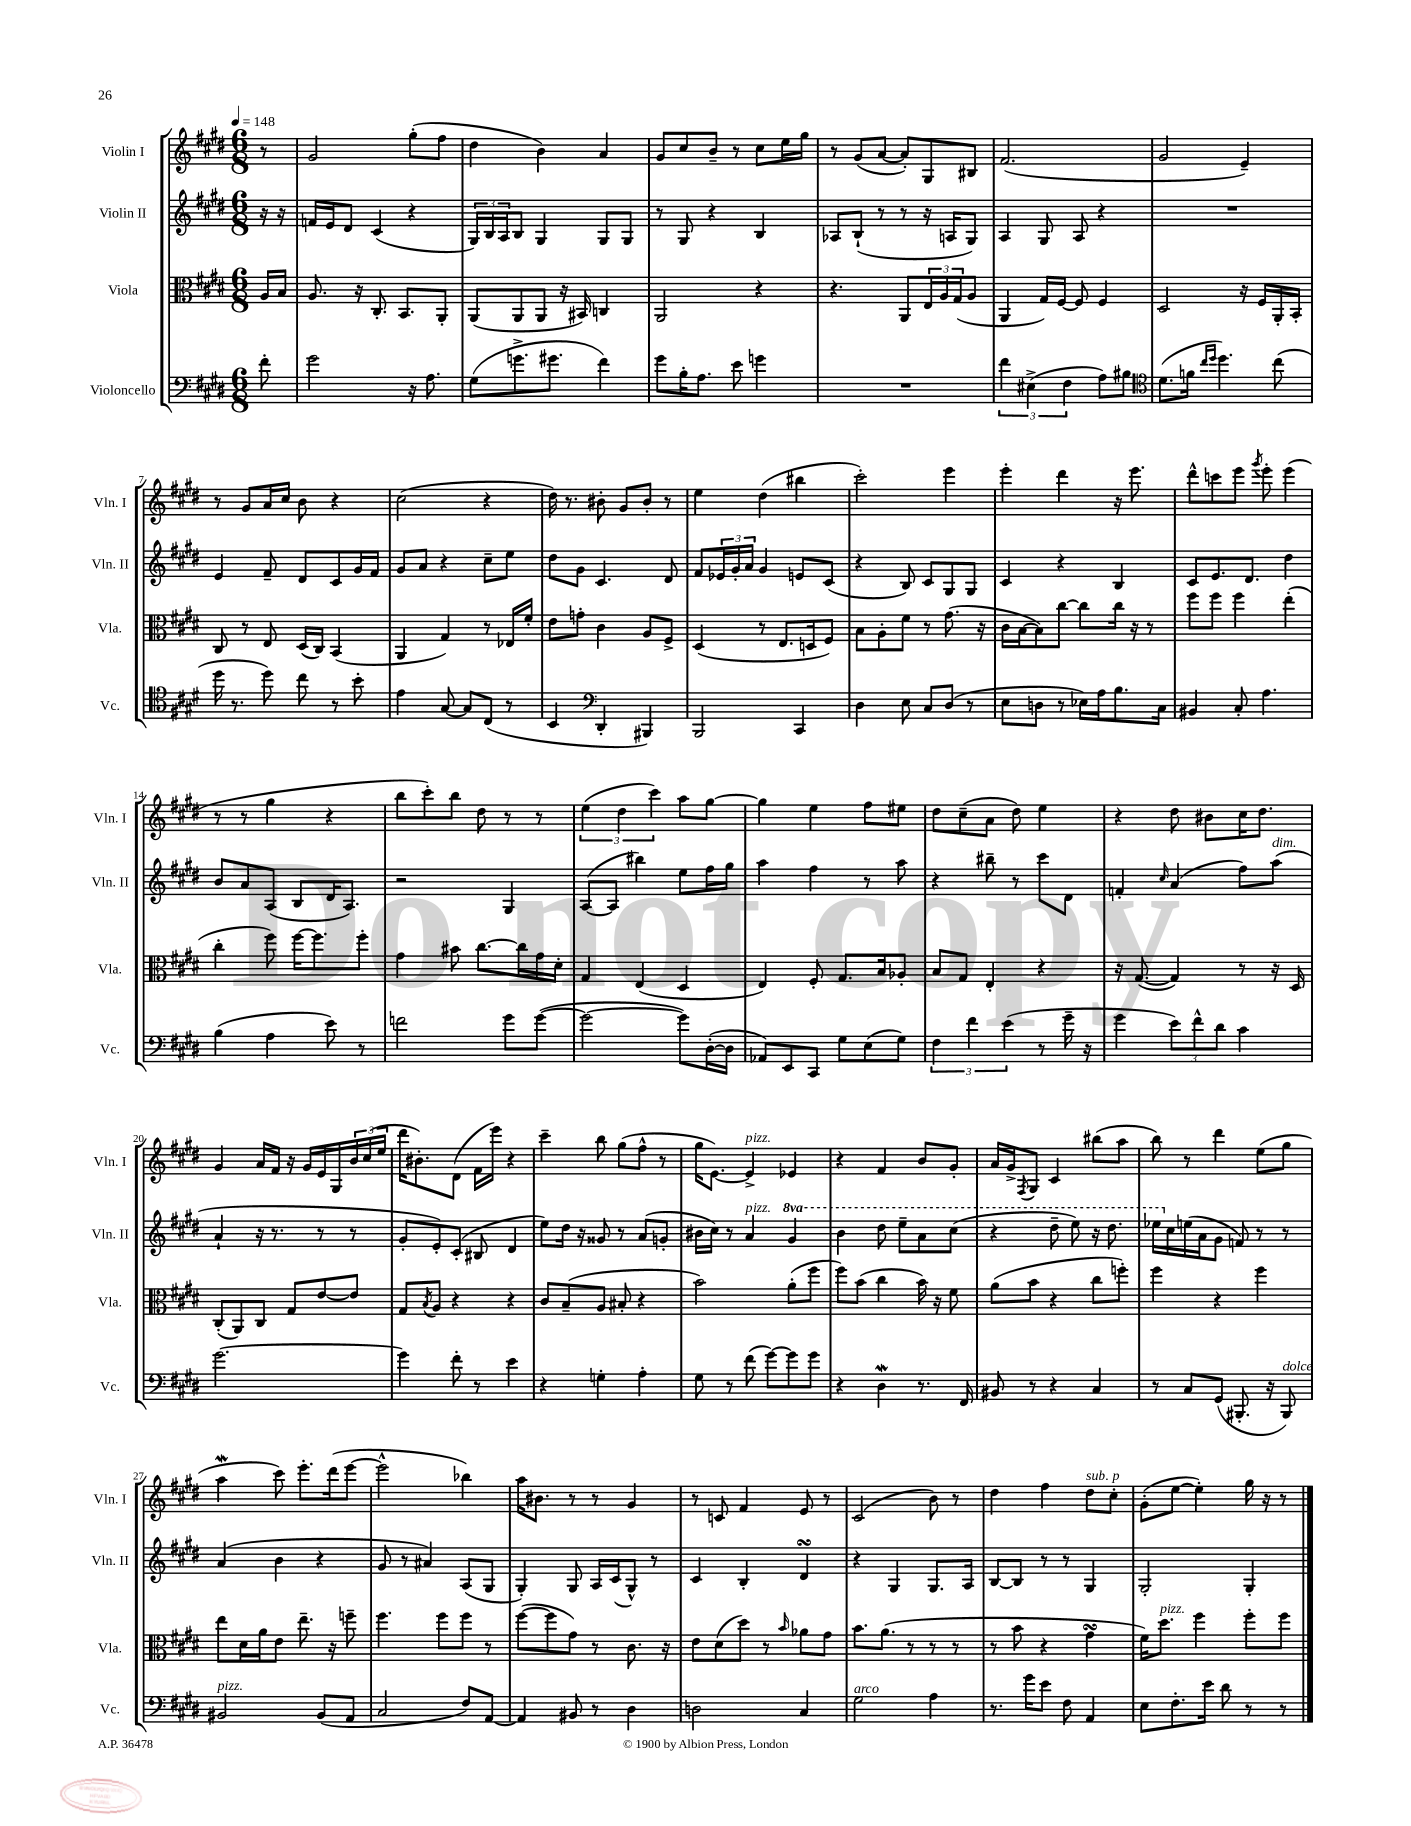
<<
\new StaffGroup <<
\new Staff = "s0" \with { instrumentName = "Violin I" shortInstrumentName = "Vln. I" } {
    \clef treble \key e \major \numericTimeSignature \time 6/8 \partial 8 \tempo 4 = 148
    r8 |
    gis'2 gis''8-.( fis''8 |
    dis''4 b'4) a'4 |
    gis'8 cis''8 b'8-- r8 cis''8 e''16 gis''16 |
    r8 gis'8( a'8~ a'8-.) gis8 bis8 |
    fis'2.( |
    gis'2 e'4--) |
    r8 gis'8 a'16 cis''16 b'8 r4 |
    cis''2( r4 |
    dis''16) r8. bis'8-. gis'8 bis'8-. r8 |
    e''4 dis''4( bis''4 |
    cis'''2-.) e'''4 |
    e'''4-. dis'''4 r16 e'''8. |
    dis'''8-^ c'''8 e'''8 \acciaccatura { gis'''8 } e'''8-. e'''4( |
    r8 r8 gis''4 r4 |
    b''8 cis'''8-.) b''8 dis''8 r8 r8 |
    \tuplet 3/2 { e''4( dis''4 cis'''4) } a''8 gis''8~ |
    gis''4 e''4 fis''8 eis''8 |
    dis''8 cis''8--( a'8 dis''8) e''4 |
    r4 dis''8 bis'8 cis''16 dis''8. |
    gis'4 a'16 fis'16 r16 gis'16 e'16 gis16 \tuplet 3/2 { b'16 cis''16( e''16 } |
    dis'''16 bis'8.-.) dis'8( fis'16 e'''16) r4 |
    cis'''4-- b''8 gis''8( fis''8-^ r8 |
    gis''16 e'8.~) e'4->^\markup { \italic "pizz." } ees'4 |
    r4 fis'4 b'8 gis'8-. |
    a'16 gis'16-> \acciaccatura { fis8 } gis8 cis'4 bis''8( a''8 |
    b''8) r8 dis'''4 e''8( gis''8 |
    a''4\mordent cis'''8) e'''8.-. dis'''16( e'''8~ |
    e'''2-^ bes''4) |
    a''16 bis'8. r8 r8 gis'4 |
    r8 c'8 fis'4 e'8 r8 |
    cis'2( b'8) r8 |
    dis''4 fis''4 dis''8^\markup { \italic "sub. p" } cis''8-. |
    gis'8-.( e''8~ e''4-.) gis''16 r16 r8 \bar "|." |
}
\new Staff = "s1" \with { instrumentName = "Violin II" shortInstrumentName = "Vln. II" } {
    \clef treble \key e \major \numericTimeSignature \time 6/8 \set Staff.ottavationMarkups = #ottavation-simple-ordinals \partial 8
    r16 r16 |
    f'16 e'16 dis'8 cis'4( r4 |
    \tuplet 3/2 { gis16) b16 a16 } b8 gis4 gis8 gis8 |
    r8 gis8 r4 b4 |
    aes8 b8-!( r8 r8 r16 a16 gis8) |
    a4 gis8 a8 r4 |
    R2. |
    e'4 fis'8-- dis'8 cis'8 gis'16 fis'16 |
    gis'8 a'8 r4 cis''8-- e''8 |
    dis''8 gis'8 cis'4. dis'8 |
    fis'8 \tuplet 3/2 { ees'16 gis'16-. a'16 } gis'4 e'8 cis'8( |
    r4 b8) cis'8 gis8 gis8 |
    cis'4 r4 b4 |
    cis'8 e'8. dis'8. dis''4 |
    b'8 a'8 a8( b8 dis'16 a8.) |
    r2 gis4 |
    a8~( a8 bis''4) e''8 fis''16 gis''16 |
    a''4 fis''4 r8 a''8 |
    r4 bis''8-- r8 cis'''8 dis'8 |
    f'4-. \grace { cis''16 } a'4( fis''8) a''8^\markup { \italic "dim." }( |
    a'4-! r16 r8. r8 r8 |
    gis'8-. e'8-.) cis'8-.( bis8 dis'4 |
    e''8) dis''16 r16 gisis'8 r8 a'8( g'8-. |
    bis'16 cis''16) r8 a'4^\markup { \italic "pizz." } \ottava #1 gis''4 |
    b''4 dis'''8 e'''8-- a''8 cis'''8( |
    r4 dis'''8-- e'''8) r16 dis'''8. |
    ees'''16 \ottava #0 cis''16 e''!16( a'16 gis'8 f'8) r8 r8 |
    a'4( b'4 r4 |
    gis'8 r8 ais'4) a8( gis8 |
    gis4-.) gis8 a16 cis'16( gis8-^) r8 |
    cis'4 b4-. dis'4\turn |
    r4 gis4 gis8. a16 |
    b8~ b8 r8 r8 gis4 |
    gis2-. gis4-. \bar "|." |
}
\new Staff = "s2" \with { instrumentName = "Viola" shortInstrumentName = "Vla." } {
    \clef alto \key e \major \numericTimeSignature \time 6/8 \partial 8
    a16 b16 |
    a8. r16 cis8.-. b,8. a,8-. |
    a,8( a,8 a,8 r16 bis,16) c4 |
    a,2 r4 |
    r4. a,8 \tuplet 3/2 { e16 a16 gis16( } a8 |
    a,4 gis16) fis16~ fis8 fis4 |
    dis2 r16 fis16 a,16-. b,16-. |
    cis8 r8 e8 dis16( cis16) b,4( |
    a,4 gis4) r8 ees16 fis'16-. |
    e'8 g'8-. cis'4 a8 fis8-> |
    dis4( r8 e8. d16 fis8) |
    b8 a8-. fis'8 r8 gis'8.( r16 |
    cis'16 b16~ b8) cis''8~ cis''8 cis''16 r16 r8 |
    fis''8 fis''8 fis''4 e''4-.( |
    cis''4-. fis''8) fis''16~ fis''8. fis''8-. |
    gis'4 bis'8 cis''8.~ cis''16 gis'16 dis'16-. |
    gis4 e4( dis4 |
    e4) fis8-. gis8. b16 aes8-. |
    b8 gis8 e4-. r4 |
    r16 gis8.~( gis4) r8 r16 dis16 |
    cis8-.( a,8) cis8 gis8 e'8~ e'8 |
    gis8 \acciaccatura { b8 } a8 r4 r4 |
    cis'8 b8--( a8 bis8-. r4 |
    b'2) a'8-.( fis''8 |
    fis''8) b'8( cis''4 b'16) r16 fis'8 |
    a'8( b'8 r4 cis''8 f''8-.) |
    fis''4 r4 fis''4 |
    e''8 dis'16 a'16 e'8 e''8.-- r16 f''8-- |
    fis''4. fis''8 fis''8 r8 |
    fis''8~( fis''8 gis'8) r8 cis'8. r16 |
    e'8 dis'8( dis''8) r8 \grace { b'16 } aes'8 gis'8 |
    b'8. a'8.( r8 r8 r8 |
    r8 b'8 r4 gis'4\turn |
    fis'16) dis''8.^\markup { \italic "pizz." } fis''4 fis''8-. fis''8 \bar "|." |
}
\new Staff = "s3" \with { instrumentName = "Violoncello" shortInstrumentName = "Vc." } {
    \clef bass \key e \major \numericTimeSignature \time 6/8 \partial 8
    fis'8-. |
    gis'2 r16 a8. |
    gis8( g'8.-> gis'8. fis'4) |
    gis'8 b16-. a8. e'8 g'4 |
    R2. |
    \tuplet 3/2 { fis'4 eis4->( fis4 } a8) bis8 |
    \clef tenor dis'8.( f'16 \grace { cis''16 dis''16 } dis''4.) cis''8( |
    dis''16 r8. dis''8) cis''8 r8 b'8-. |
    e'4 gis8~ gis8 cis8( r8 |
    b,4 \clef bass dis,4-. bis,,4) |
    b,,2 cis,4 |
    dis4 e8 cis8 dis8( r8 |
    e8 d8 r8 ees16) a16 b8. cis16 |
    bis,4 cis8-. a4. |
    b4( a4 e'8) r8 |
    f'2 gis'8 gis'8~( |
    gis'2~ gis'8) dis16~-.( dis16 |
    aes,8) e,8 cis,8 gis8 e8( gis8) |
    \tuplet 3/2 { fis4 fis'4 e'4( } r8 gis'16-- r16 |
    gis'4 \tuplet 3/2 { e'8) fis'8-^ dis'8 } cis'4 |
    gis'2.~ |
    gis'4 fis'8-. r8 e'4 |
    r4 g4-. a4-. |
    gis8 r8 fis'8( gis'8~) gis'8 gis'8 |
    r4 dis4\mordent r8. fis,16 |
    bis,8 r8 r4 cis4 |
    r8 cis8 gis,8( bis,,8.-. r16 bis,,8^\markup { \italic "dolce" }) |
    bis,2^\markup { \italic "pizz." } bis,8( a,8 |
    cis2 fis8) a,8~ |
    a,4 bis,8 r8 dis4 |
    d2 cis4 |
    gis2^\markup { \italic "arco" } a4 |
    r8. gis'16 e'8 fis8 a,4 |
    e8 fis8.-. e'16 dis'8 r8 r8 \bar "|." |
}
>>
>>
